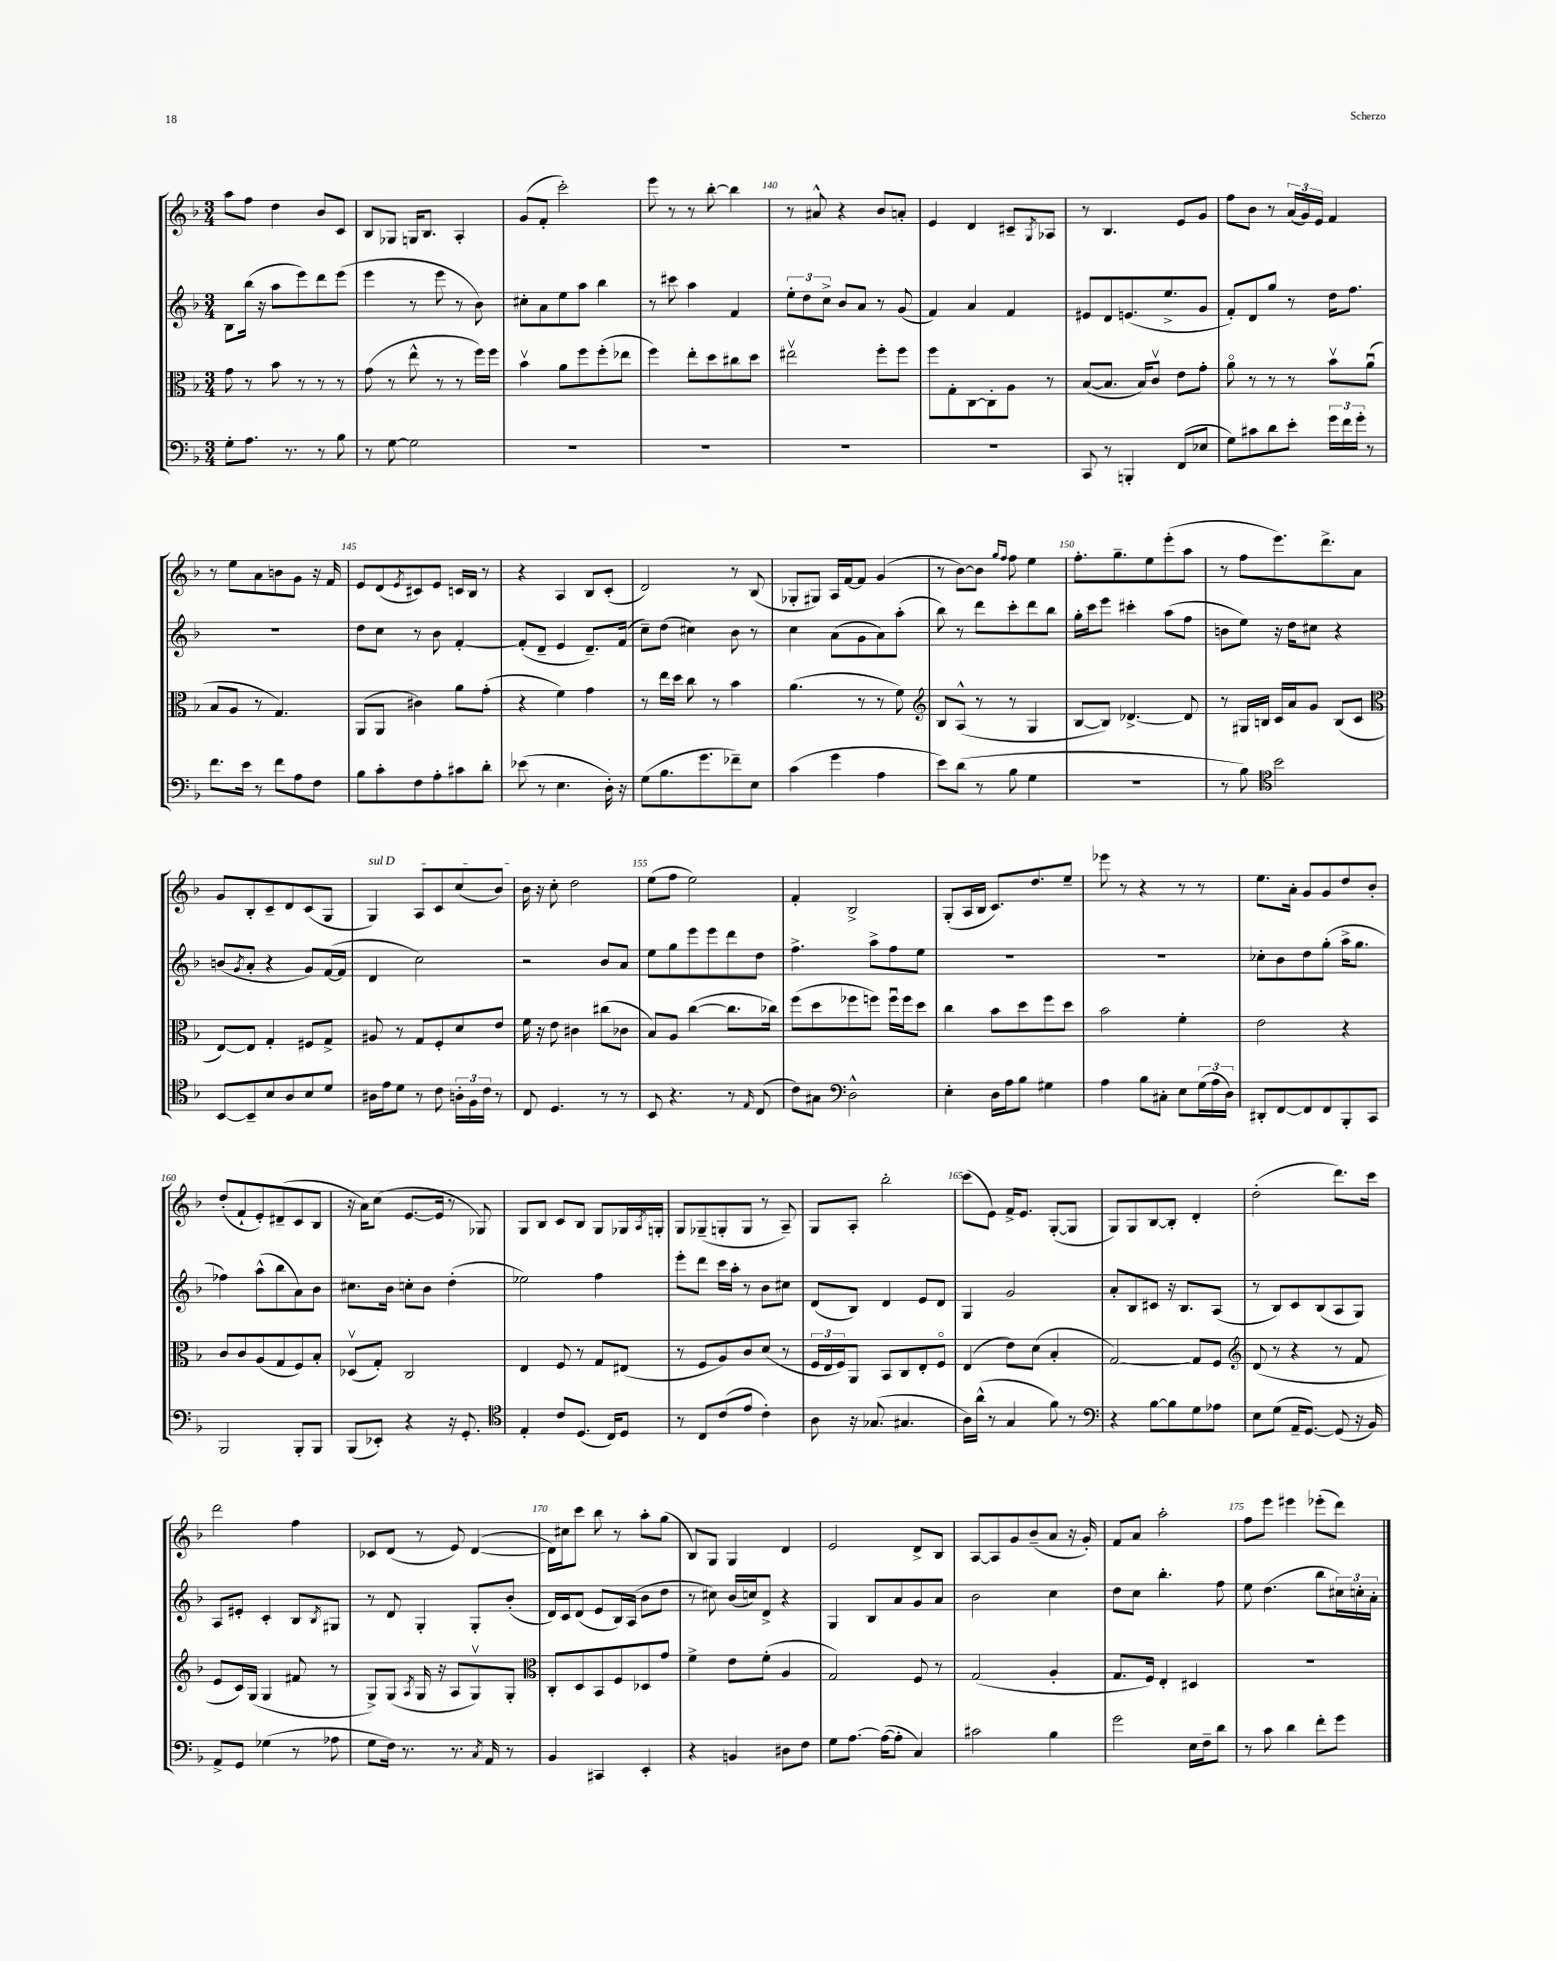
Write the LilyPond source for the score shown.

<<
\new StaffGroup <<
\new Staff = "s0" {
    \clef treble \key f \major \numericTimeSignature \time 3/4
    a''8 f''8 d''4 bes'8 c'8 |
    bes8 ges8 g16 bes8. a4-. |
    g'8( f'8-. c'''2-.) |
    e'''8 r8 r8 bes''8~-. bes''4 |
    r8 ais'8-^ r4 bes'8 a'8-. |
    e'4 d'4 cis'8-- \acciaccatura { g8 } aes8 |
    r8 bes4. e'8 g'8 |
    f''8 bes'8 r8 \tuplet 3/2 { a'16( g'16) e'16 } f'4 |
    r8 e''8 a'8 b'8 g'8 r16 f'16 |
    e'8 d'8( \acciaccatura { e'8 } cis'8) e'8 c'16 bes16 r8 |
    r4 a4 bes8 c'8-.( |
    d'2) r8 bes8( |
    ges8-. gis8) a16 f'16~ f'8 g'4( |
    r8 bes'8~) bes'8 \grace { g''16 f''16 } f''8 e''4 |
    f''8.-. g''8.-- e''8 e'''8-.( a''8 |
    r8 f''8 e'''8.) d'''8.-> a'8 |
    g'8 bes8-. c'8-- d'8 c'8( g8 |
    \once \override TextSpanner.bound-details.left.text = \markup { \italic "sul D" } g4\startTextSpan) a8 c'8 c''8( bes'8) |
    bes'16\stopTextSpan r16 c''8-. d''2 |
    e''8( f''8 e''2) |
    f'4-. bes2-> |
    g8-.( a16 bes16 c'8.) d''8. e''8-- |
    ees'''8 r8 r4 r8 r8 |
    e''8. a'16-. g'8 g'8 d''8 bes'8-. |
    d''8-.( f'8-! e'8-.) dis'8--( c'8 bes8 |
    r16 a'16) c''8( e'8.~ e'16 r8 ges8) |
    g8 bes8 c'8 bes8 g8 ges16 \acciaccatura { a8 } g16-. |
    g8 ges8--( g8-. g8 r8 a8--) |
    g8 a8-. bes''2-. |
    c'''8( e'8) f'16-> e'8. g8~-.( g8 |
    g8) g8 bes8~ bes8-. d'4-. |
    d''2-.( d'''8.) c'''16 |
    d'''2 f''4 |
    ces'8 d'8( r8 e'8) d'4~( |
    d'16) cis''16 c'''8 bes''8 r8 a''8-. g''8( |
    bes8) g8 g4 d'4 |
    e'2 d'8-> bes8 |
    a8~ a8 g'8 bes'8--( a'8 r16 g'16-.) |
    f'8 a'8 a''2-. |
    f''8 e'''8 eis'''4 ees'''8-.( d'''8) \bar "|." |
}
\new Staff = "s1" {
    \clef treble \key f \major \numericTimeSignature \time 3/4
    bes8 bes''16( r16 a''8 e'''8) d'''8 e'''8( |
    e'''4 r8 e'''8 r8 bes'8) |
    cis''8-. a'8 e''8 a''8 bes''4 |
    r8 cis'''8 a''4 f'4 |
    \tuplet 3/2 { e''8-. d''8 c''8-> } bes'8 a'8 r8 g'8( |
    f'4) a'4 f'4 |
    eis'8 d'8 e'8.( e''8.-> g'8 |
    f'8-.) d'8 g''8 r8 d''16 f''8. |
    R2. |
    d''8 c''8 r8 bes'8 f'4~-. |
    f'8-.( d'8-- e'4 d'8.--) f'16( |
    c''8--) d''8( cis''4) bes'8 r8 |
    c''4 a'8( g'8 a'8) a''8-.( |
    bes''8) r8 d'''8 c'''8-. d'''8 bes''8 |
    g''16-. c'''16 e'''8 cis'''4-. a''8( f''8 |
    b'8 e''8) r16 d''16 cis''8 r4 |
    b'8( \acciaccatura { g'8 } a'8-. r4 g'8) f'16~( f'16 |
    d'4 c''2) |
    r2 bes'8 a'8 |
    e''8 g''8 e'''8 e'''8 d'''8 d''8 |
    f''4.-> a''8-> f''8 e''8 |
    R2. |
    R2. |
    ces''8-. bes'8 d''8 g''8-.( a''16-> g''8. |
    fes''4) a''8-^( bes''8 a'8) bes'8 |
    cis''8. bes'16 c''8-. bes'8 d''4-.( |
    ees''2) f''4 |
    e'''8-. d'''8 c'''16 a''16-. r8 bes'8 cis''8 |
    d'8( bes8) d'4 e'8 d'8 |
    g4 g'2 |
    a'8-. bes8 cis'8 r16 bes8. a8( |
    r8 bes8) c'8 bes8( a8 g8) |
    a8 eis'8-. c'4-. bes8 \acciaccatura { bes8 } gis8 |
    r8 d'8 g4-. g8-. bes'8-.( |
    d'16) c'16 d'8( e'8 bes16) a16( bes'8 d''8 |
    r8 cis''8) bes'16( c''16) d'8-> r4 |
    g4 bes8 a'8 g'8 a'8 |
    bes'2 c''4 |
    d''8 c''8 bes''4.-. f''8 |
    e''8 d''4.( bes''8 \tuplet 3/2 { cis''16) c''16-. a'16-. } \bar "|." |
}
\new Staff = "s2" {
    \clef alto \key f \major \numericTimeSignature \time 3/4
    g'8 r8 bes'8 r8 r8 r8 |
    g'8( r8 e''8-^ r8 r8 f''16) f''16 |
    bes'4\upbow a'8 f''8 f''8-.( ees''8 |
    f''4) e''8-. d''8 cis''8 d''8 |
    eis''2\upbow f''8-. f''8 |
    f''8 g8-. c8~ c8-. a8 r8 |
    bes8~( bes8. bes16) c'8\upbow e'8 g'8-. |
    a'8\flageolet r8 r8 r8 bes'8\upbow a'8\downbow( |
    bes8 a8 r8 g4.) |
    a,8( a,8 cis'4) a'8 g'8-.( |
    r4 f'4) g'4 |
    r8 e''16 d''16 c''8 r8 bes'4 |
    a'4.( r8 r8 f'8) |
    \clef treble bes8 a8-^( r8 r8 g4 |
    bes8~ bes8) des'4.~-> des'8 |
    r8 gis16 b16 c'16 a'16 g'8 b8( c'8 |
    \clef alto e8~) e8 g4-. fis8 g8-> |
    ais8 r8 g8 f8-. d'8 e'8 |
    f'16 r16 e'8 cis'4 cis''8( ces'8 |
    bes8) a8 c''4~( c''8. ces''16) |
    f''8( d''8 fes''8 f''8) f''16\downbow f''16 d''8 |
    c''4 bes'8 d''8 f''8 d''8 |
    bes'2 f'4-. |
    e'2 r4 |
    c'8 c'8 a8( g8 f8) bes8-. |
    des8\upbow( g8-.) c2 |
    e4 f8 r8 g8 eis8( |
    r8 f8 a8) c'8 d'8( r8 |
    \tuplet 3/2 { f16 e16 f16) } a,8 bes,8 c8 e8-. f8\flageolet |
    e4( e'8) d'8( bes4-. |
    g2~) g8 f8 |
    \clef treble d'8( r8 r4 r8 f'8 |
    e'8 c'16) g16( g4 fis'8 r8 |
    g8->) g8( \acciaccatura { a8 } g16 r16 a8 g8\upbow) g8-. |
    \clef alto c8-. d8 bes,8 f8 des8 g'8 |
    f'4-> e'8 f'8-.( a4 |
    g2) f8 r8 |
    g2( a4-. |
    g8. f16) e4-. dis4 |
    R2. \bar "|." |
}
\new Staff = "s3" {
    \clef bass \key f \major \numericTimeSignature \time 3/4
    g8-. a8. r8. r8 bes8 |
    r8 g8~ g2 |
    R2. |
    R2. |
    R2. |
    R2. |
    c,8 r8 b,,4-. f,8( ees8 |
    g8) cis'8 d'8 e'8-. \tuplet 3/2 { g'16 f'16 g'16-. } r8 |
    f'8. e'16 r8 f'8 a8 f8 |
    bes8 c'8-. f8 a8-. cis'8 d'8-. |
    ees'8( r8 e4. d16-.) r16 |
    g8( bes8. g'8. fes'8--) e8 |
    c'4( g'4 a4 |
    e'8) d'8( r8 bes8 g4 |
    R2. |
    r8 bes8) \clef tenor bes'2 |
    bes,8~ bes,8-- bes8 a8 bes8 d'8 |
    ais16 e'16 d'8 r8 c'8 \tuplet 3/2 { a16-. f16 c'16 } r8 |
    c8 d4. r8 r8 |
    bes,8 r4. r8 \grace { e16 } c8( |
    c'8) gis8 \clef bass d2-^ |
    e4-. d16 a16 bes8 gis4 |
    a4 bes8 cis8-. e8 \tuplet 3/2 { g16( a16 d16) } |
    dis,8-. f,8~ f,8 f,8 bes,,8-. c,8 |
    bes,,2 bes,,8-. bes,,8 |
    bes,,8( ees,8-.) r4 r16 g,8.-. |
    \clef tenor e4-. c'8 d8.( c16) d8 |
    r8 c8 c'8( e'8 c'4-.) |
    a8 r16 ges8.( gis4. |
    a16) a'16-^( r8 g4 f'8) r8 |
    \clef bass r4 bes8~ bes8 g8 aes8 |
    e8 g8( a,16-- g,8.~) g,8( r16 bes,16) |
    a,8-> g,8 ges4( r8 aes8 |
    g8 f16) r8. r8. \acciaccatura { c8 } a,16 r8 |
    bes,4 cis,4 e,4-. |
    r4 b,4 dis8 f8 |
    g8 a8.~ a16~( a8-. c4) |
    cis'2 bes4 |
    g'2 e16 f16-- d'8 |
    r8 c'8 d'4 f'8-. g'8 \bar "|." |
}
>>
>>
\layout { \context { \Score currentBarNumber = #136 \override BarNumber.break-visibility = ##(#f #t #t) barNumberVisibility = #(every-nth-bar-number-visible 5) } }
